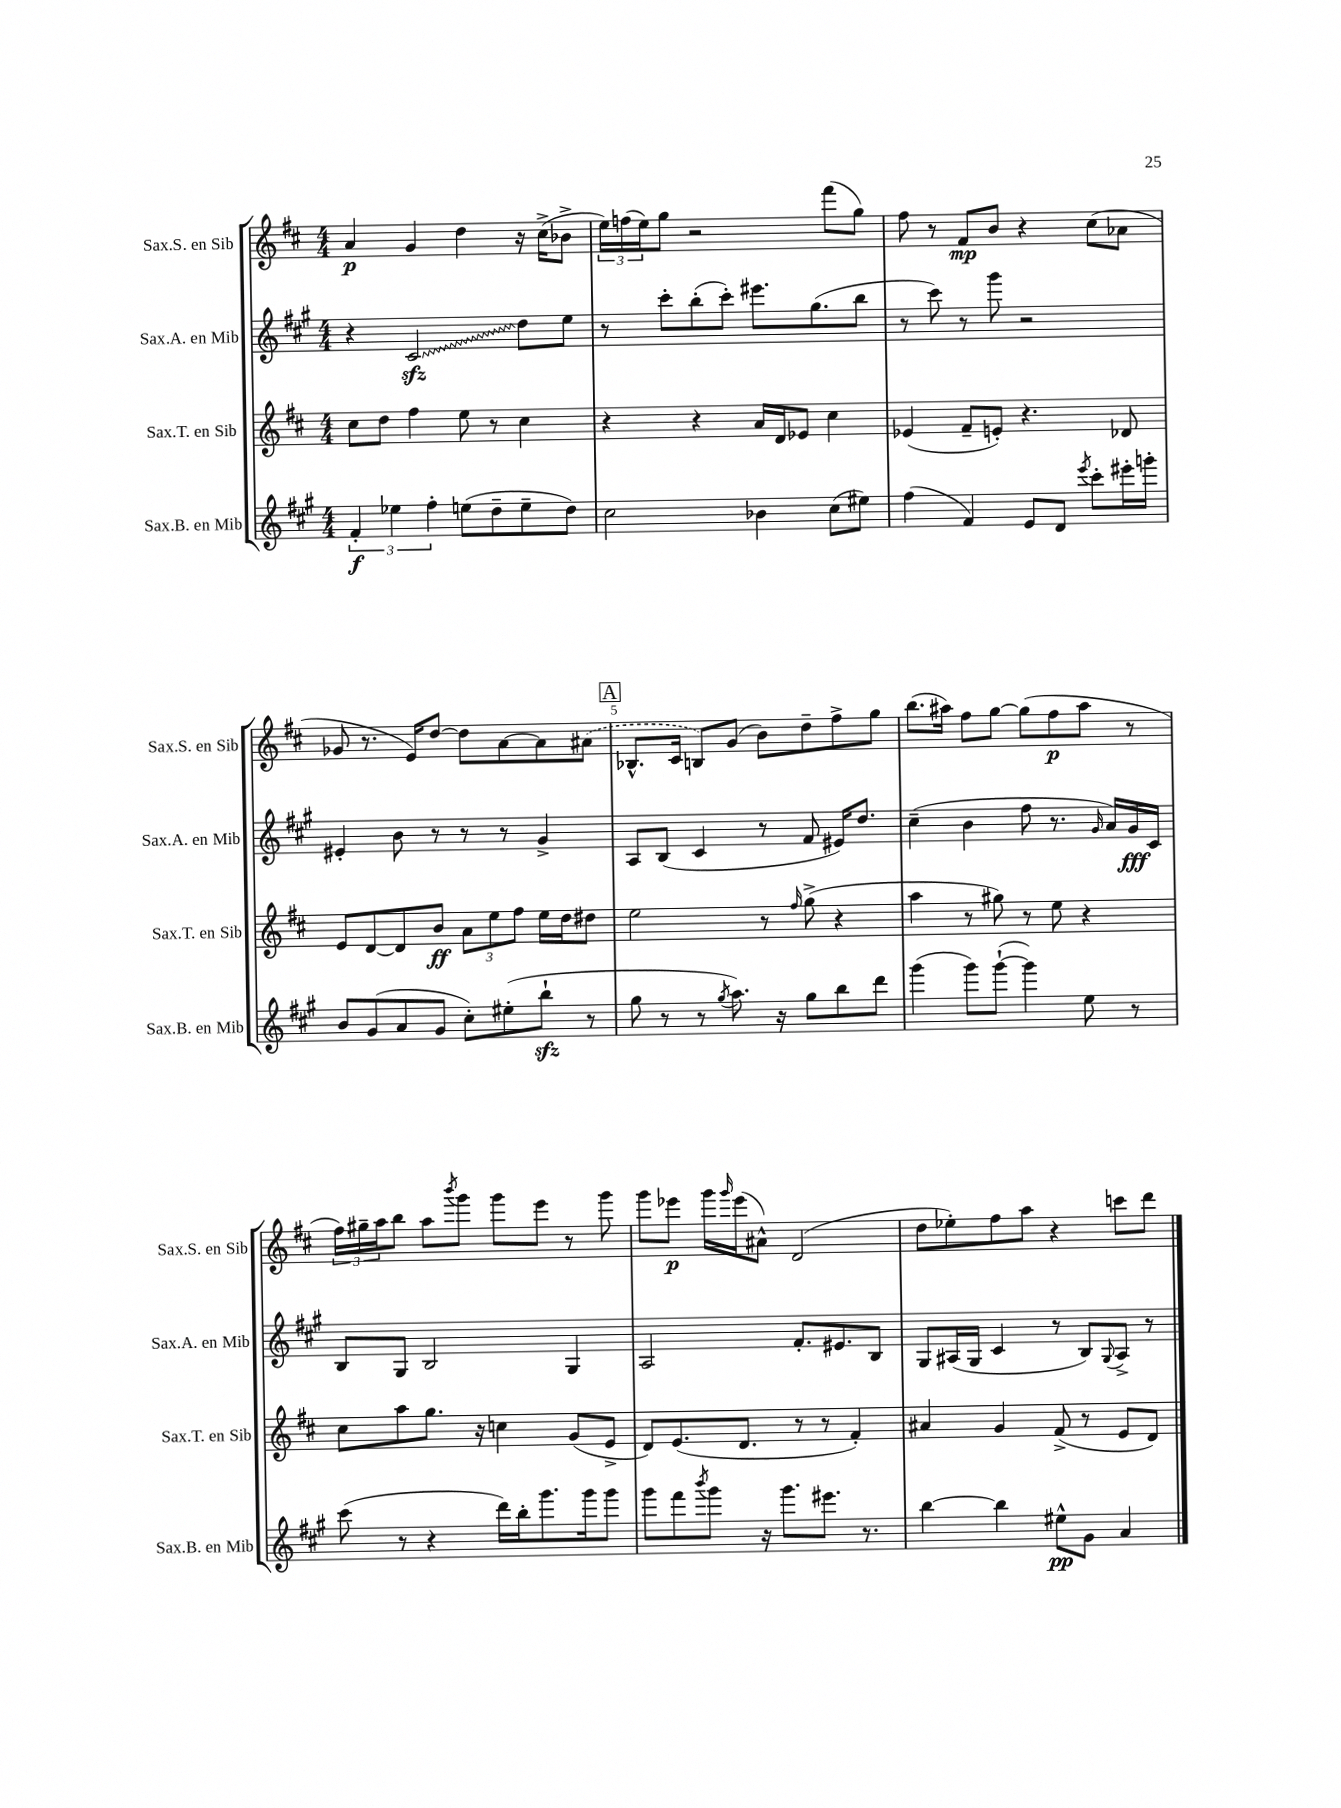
<<
\new StaffGroup <<
\new Staff = "s0" \with { instrumentName = "Sax.S. en Sib" shortInstrumentName = "Sax.S. en Sib" } {
    \clef treble \key d \major \numericTimeSignature \time 4/4
    a'4\p g'4 d''4 r16 cis''16->( bes'8-> |
    \tuplet 3/2 { e''16) f''16( e''16) } g''8 r2 fis'''8( g''8) |
    fis''8 r8 fis'8\mp b'8 r4 cis''8( aes'8 |
    ges'8 r8. e'16) d''8~ d''8 a'8~ a'8 \once \slurDashed ais'8( |
    \mark \markup { \box "A" } bes8.-^ cis'16 b8) g'8( b'8) d''8-- fis''8-> g''8 |
    b''8.( ais''16) fis''8 g''8~ g''8( fis''8\p ais''8 r8 |
    \tuplet 3/2 { fis''16) gis''16-- a''16 } b''8 a''8 \acciaccatura { b'''8 } g'''8 g'''8 e'''8 r8 g'''8 |
    g'''8 ees'''8\p g'''16 \grace { g'''16 } ees'''16( ais'8-^) d'2( |
    d''8 ees''8-.) fis''8 a''8 r4 c'''8 d'''8 \bar "|." |
}
\new Staff = "s1" \with { instrumentName = "Sax.A. en Mib" shortInstrumentName = "Sax.A. en Mib" } {
    \clef treble \key a \major \numericTimeSignature \time 4/4
    r4 \once \override Glissando.style = #'zigzag cis'2\glissando\sfz d''8 e''8 |
    r8 cis'''8-. b''8-.( cis'''8-.) eis'''8. gis''8.( b''8 |
    r8 cis'''8) r8 gis'''8 r2 |
    eis'4-. b'8 r8 r8 r8 gis'4-> |
    \mark \markup { \box "A" } a8 b8( cis'4 r8 fis'8 eis'16) d''8. |
    cis''4--( b'4 fis''8 r8. \grace { gis'16 } a'16) gis'16\fff cis'16 |
    b8 gis8 b2 gis4 |
    a2 fis'8.-. eis'8. b8 |
    gis8 ais16( gis16 cis'4 r8 b8) \appoggiatura { gis8 } ais8-> r8 \bar "|." |
}
\new Staff = "s2" \with { instrumentName = "Sax.T. en Sib" shortInstrumentName = "Sax.T. en Sib" } {
    \clef treble \key d \major \numericTimeSignature \time 4/4
    cis''8 d''8 fis''4 e''8 r8 cis''4 |
    r4 r4 a'16 d'16 ees'8 cis''4 |
    ees'4( fis'8-- e'8-.) r4. des'8 |
    e'8 d'8~ d'8 b'8\ff \tuplet 3/2 { a'8 e''8 fis''8 } e''16 d''16 dis''8 |
    \mark \markup { \box "A" } e''2 r8 \grace { fis''16 } g''8->( r4 |
    a''4 r8 gis''8) r8 e''8 r4 |
    cis''8 a''8 g''8. r16 c''4 g'8( e'8-> |
    d'8) e'8.( d'8. r8 r8 fis'4-.) |
    ais'4 g'4 fis'8->( r8 e'8 d'8) \bar "|." |
}
\new Staff = "s3" \with { instrumentName = "Sax.B. en Mib" shortInstrumentName = "Sax.B. en Mib" } {
    \clef treble \key a \major \numericTimeSignature \time 4/4
    \tuplet 3/2 { fis'4-.\f ees''4 fis''4-. } e''8( d''8-- e''8-- d''8) |
    cis''2 bes'4 cis''8( eis''8) |
    fis''4( fis'4) e'8 d'8 \acciaccatura { e'''8 } cis'''8-. eis'''16-. g'''16-. |
    b'8 gis'8( a'8 gis'8 cis''8-.) eis''8-.( b''8-!\sfz r8 |
    \mark \markup { \box "A" } gis''8 r8 r8 \acciaccatura { gis''8 } a''8.) r16 gis''8 b''8 d'''8 |
    gis'''4( gis'''8) gis'''8~-!( gis'''4) e''8 r8 |
    cis'''8( r8 r4 d'''16) b''16-. gis'''8. gis'''16 gis'''8 |
    gis'''8 fis'''8 \acciaccatura { b'''8 } gis'''8 r16 gis'''8. eis'''8. r8. |
    b''4~ b''4 eis''8-^\pp gis'8 a'4 \bar "|." |
}
>>
>>
\layout { \context { \Score \override BarNumber.break-visibility = ##(#f #t #t) barNumberVisibility = #(every-nth-bar-number-visible 5) } }
